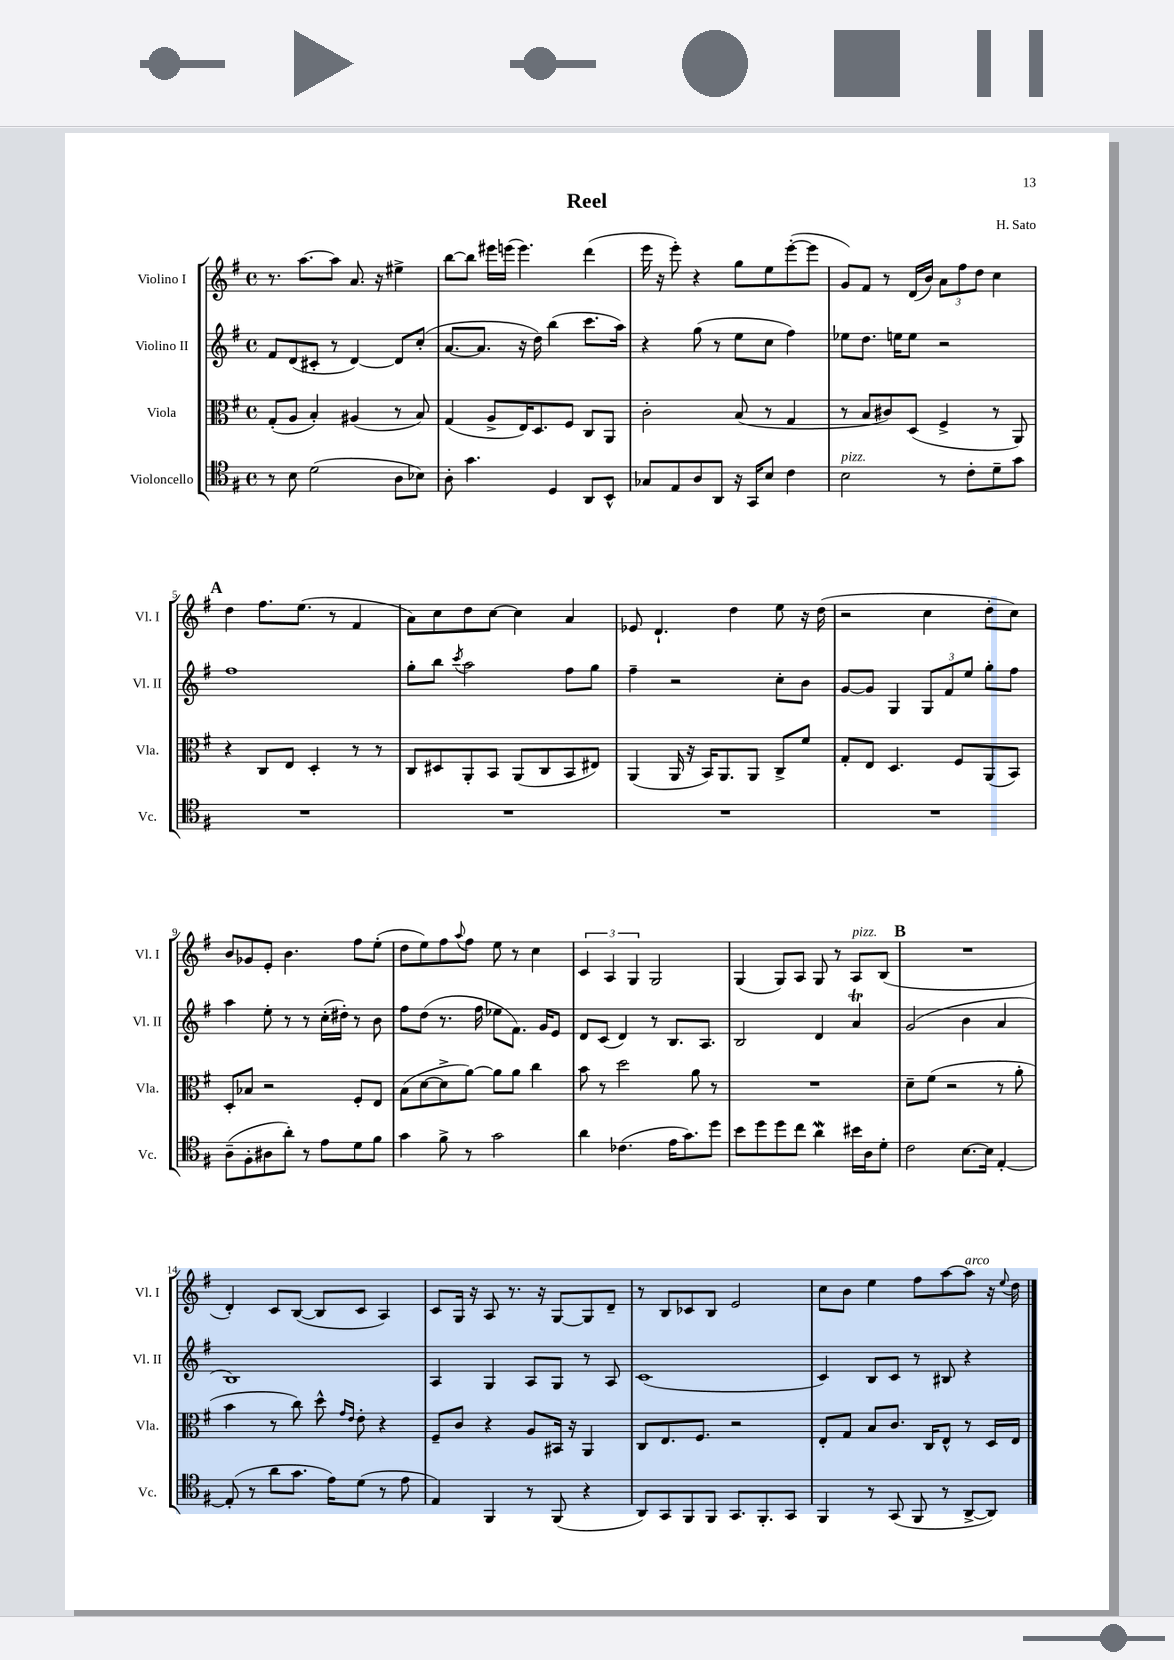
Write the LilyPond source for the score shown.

\header { title = "Reel" composer = "H. Sato" }
<<
\new StaffGroup <<
\new Staff = "s0" \with { instrumentName = "Violino I" shortInstrumentName = "Vl. I" } {
    \clef treble \key g \major \defaultTimeSignature \time 4/4
    r8. a''8.~ a''8 a'8. r16 eis''4-> |
    b''8~ b''8 eis'''16 e'''16( e'''4.) d'''4( |
    e'''16 r16 e'''8-.) r4 g''8 e''8 e'''8~-.( e'''8 |
    g'8) fis'8 r8 d'16( b'16) \tuplet 3/2 { a'8 fis''8 d''8 } c''4 |
    \mark \markup { \bold "A" } d''4 fis''8. e''8.( r8 fis'4 |
    a'8) c''8 d''8 c''8~ c''4 a'4 |
    ees'8 d'4.-! d''4 e''8 r16 d''16( |
    r2 c''4 d''8-. c''8) |
    b'8 ges'8 e'8-. b'4. fis''8 e''8-.( |
    d''8 e''8) fis''8 \appoggiatura { a''8 } fis''8 e''8 r8 c''4 |
    \tuplet 3/2 { c'4 a4 g4 } g2 |
    g4( g8) a8 g8 r8 a8^\markup { \italic "pizz." } b8( |
    \mark \markup { \bold "B" } R1 |
    d'4-.) c'8 b8~( b8 c'8 a4) |
    c'8 g16 r16 a8 r8. r16 g8~ g8 d'8-- |
    r8 b8 ces'8 b8 e'2 |
    c''8 b'8 e''4 fis''8 a''8~ a''8^\markup { \italic "arco" } r16 \appoggiatura { e''8 } d''16 \bar "|." |
}
\new Staff = "s1" \with { instrumentName = "Violino II" shortInstrumentName = "Vl. II" } {
    \clef treble \key g \major \defaultTimeSignature \time 4/4
    fis'8 d'8( cis'8-. r8 d'4~) d'8 c''8-.( |
    a'8.~ a'8. r16 d''16) b''4( c'''8. a''16) |
    r4 g''8( r8 e''8 c''8 fis''4) |
    ees''8 d''8. e''16 e''8 r2 |
    \mark \markup { \bold "A" } fis''1 |
    g''8-. b''8 \acciaccatura { c'''8 } a''2 fis''8 g''8 |
    fis''4-- r2 c''8-. b'8 |
    g'8~ g'8 g4 \tuplet 3/2 { g8 fis'8 e''8 } g''8-. fis''8 |
    a''4 e''8-. r8 r8 c''16-.( dis''16-.) r8 b'8 |
    fis''8 d''8( r8. fis''16 ees''8 fis'8.) g'16 e'8 |
    d'8 c'8( d'4) r8 b8. a8. |
    b2 d'4 a'4\trill |
    \mark \markup { \bold "B" } g'2( b'4 a'4 |
    b1) |
    a4 g4 a8 g8 r8 a8 |
    c'1( |
    c'4) b8 c'8 r8 bis8 r4 \bar "|." |
}
\new Staff = "s2" \with { instrumentName = "Viola" shortInstrumentName = "Vla." } {
    \clef alto \key g \major \defaultTimeSignature \time 4/4
    g8-.( a8 b4-.) ais4( r8 b8) |
    g4( a8-> e16) d8. fis8 c8 a,8 |
    c'2-. b8( r8 g4 |
    r8 b8 cis'8) d8( fis4-> r8 a,8) |
    \mark \markup { \bold "A" } r4 c8 e8 d4-. r8 r8 |
    c8 dis8 a,8-. b,8 a,8( c8 b,8 eis8) |
    a,4( a,16 r16 b,16) a,8. a,8 c8-> fis'8 |
    g8-. e8 d4. fis8 a,8( b,8) |
    d8-. bes8 r2 fis8-. e8 |
    b8( d'8~ d'8-> a'8~) a'8 a'8 c''4 |
    b'8 r8 d''2 a'8 r8 |
    R1 |
    \mark \markup { \bold "B" } d'8-- fis'8( r2 r8 a'8-. |
    b'4 r8 c''8) d''8-^ \grace { g'16 e'16 } e'8-. r4 |
    fis8-- c'8 r4 a8 bis,16 r16 a,4 |
    c8 e8. fis8. r2 |
    e8-. g8 b8 c'8. c16 e8-^ r8 d16 e16 \bar "|." |
}
\new Staff = "s3" \with { instrumentName = "Violoncello" shortInstrumentName = "Vc." } {
    \clef tenor \key g \major \defaultTimeSignature \time 4/4
    r8 b8 d'2( a8 bes8) |
    a8-. g'4. d4 a,8 b,8-^ |
    ges8 e8 a8 a,8 r16 g,16 b8 c'4 |
    b2^\markup { \italic "pizz." } r8 c'8-. d'8-- g'8 |
    \mark \markup { \bold "A" } R1 |
    R1 |
    R1 |
    R1 |
    a8--( fis8-. ais8 a'8-.) r8 e'8 d'8 fis'8 |
    g'4 fis'8-> r8 g'2 |
    a'4 ces'4.( e'16 g'8.) d''8 |
    b'8 d''8 d''8 c''8 a'4\mordent bis'16 a16 d'8-. |
    \mark \markup { \bold "B" } c'2 b8.~ b16 e4~-. |
    e8-.( r8 a'8 g'8. e'16) d'8( r8 e'8 |
    e4) fis,4 r8 fis,8( r4 |
    a,8) g,8 fis,8 fis,8 g,8. fis,8.-. g,8 |
    fis,4 r8 g,8( fis,8 r8 a,8~-> a,8) \bar "|." |
}
>>
>>
